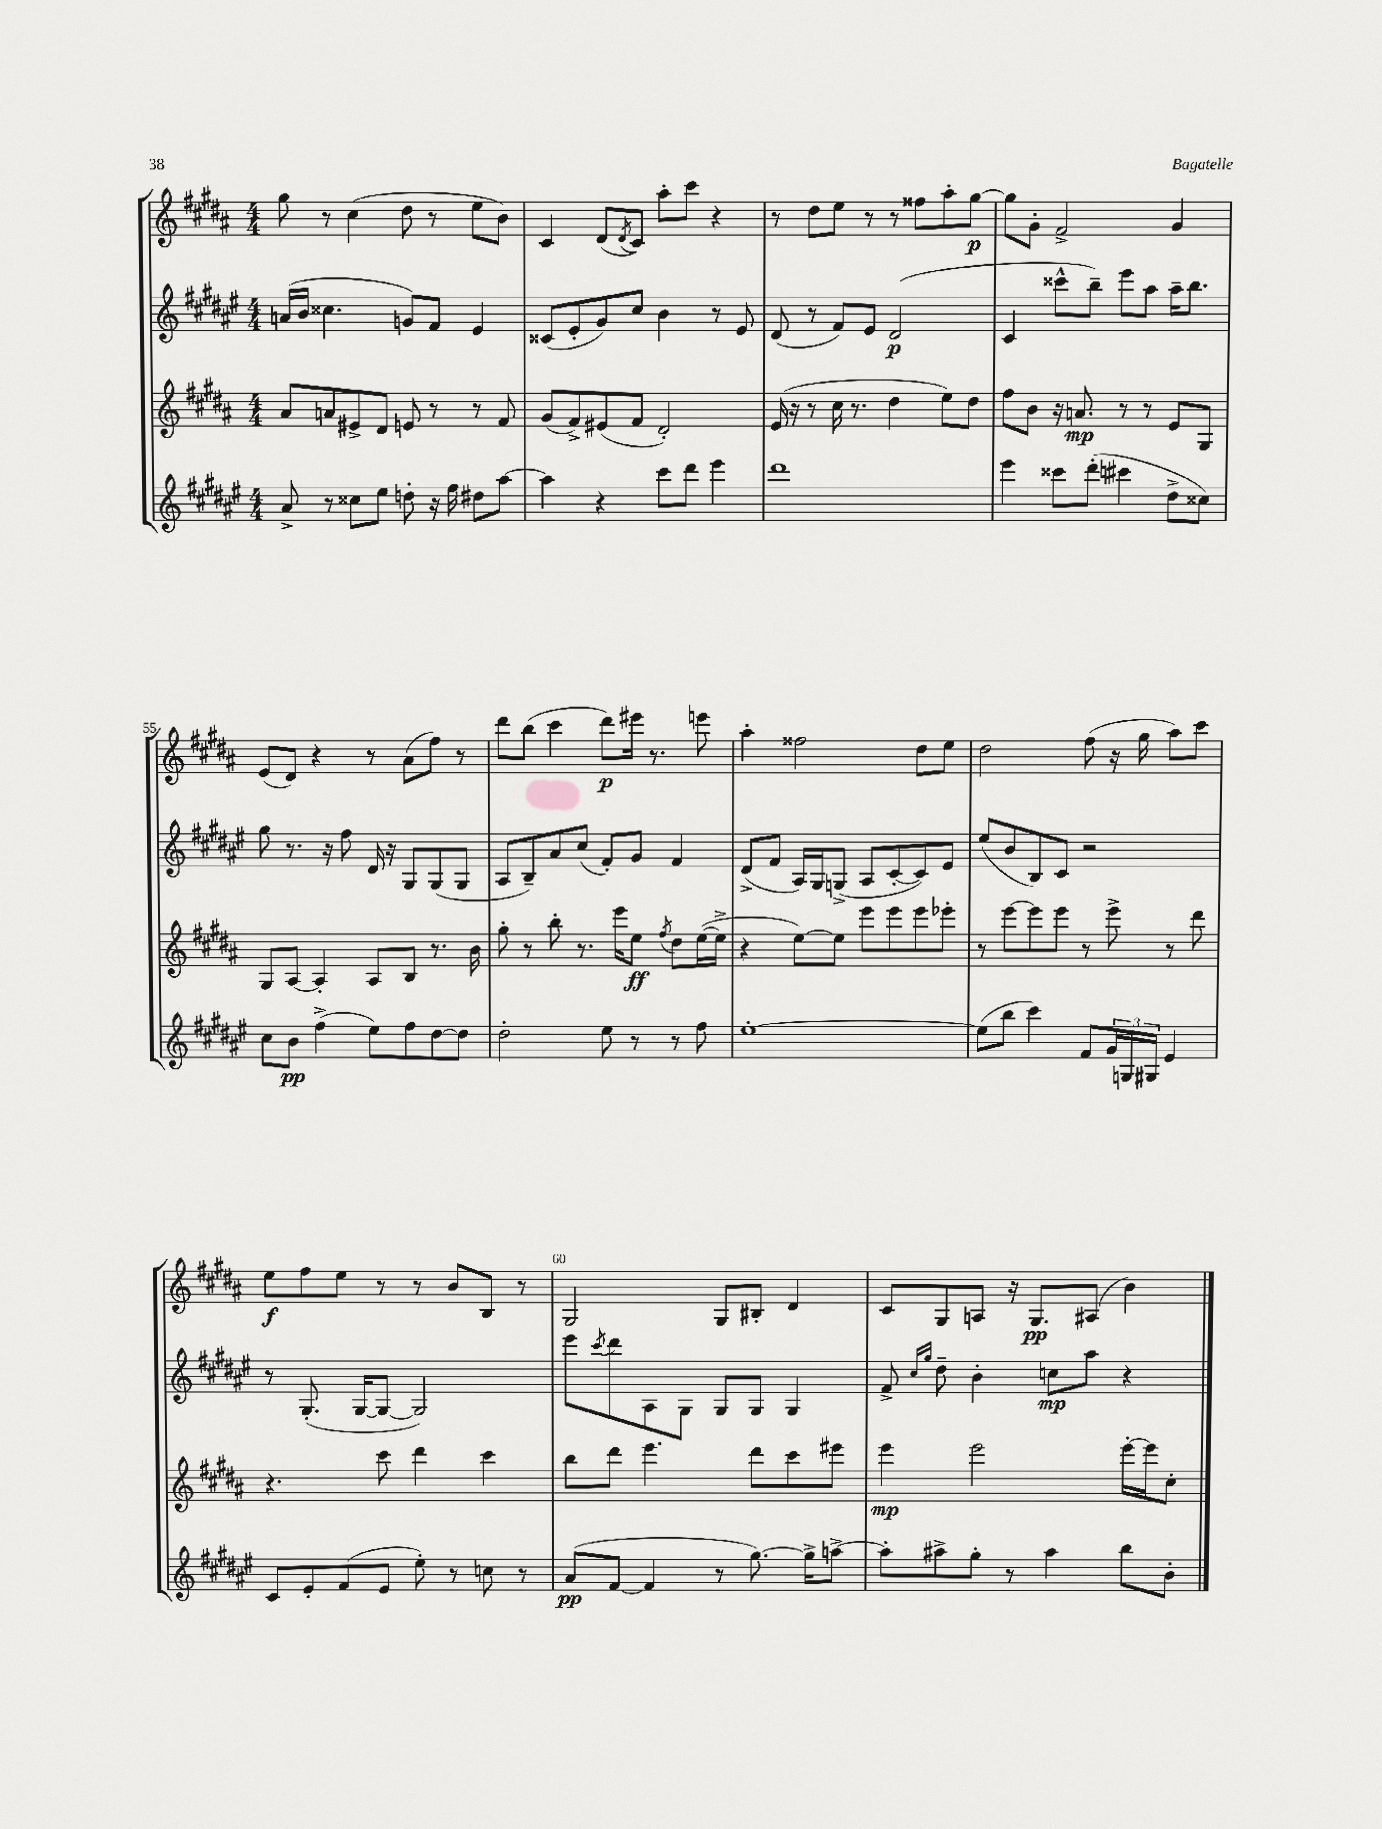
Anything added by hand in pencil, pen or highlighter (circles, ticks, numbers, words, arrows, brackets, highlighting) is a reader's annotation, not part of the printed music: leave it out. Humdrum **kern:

**kern	**dynam	**kern	**dynam	**kern	**dynam	**kern	**dynam
*part4	*part4	*part3	*part3	*part2	*part2	*part1	*part1
*staff4	*staff4	*staff3	*staff3	*staff2	*staff2	*staff1	*staff1
*clefG2	*	*clefG2	*	*clefG2	*	*clefG2	*
*k[f#c#g#d#a#e#]	*	*k[f#c#g#d#a#]	*	*k[f#c#g#d#a#e#]	*	*k[f#c#g#d#a#]	*
*M4/4	*	*M4/4	*	*M4/4	*	*M4/4	*
=51	=51	=51	=51	=51	=51	=51	=51
8a#^/	.	8a#/L	.	(16an/LL	.	8gg#\	.
.	.	.	.	16b/JJ	.	.	.
8r	.	8an/	.	4.cc##X\	.	8r	.
8cc##X\L	.	8e#X^/	.	.	.	(4cc#\	.
8ee#\J	.	8d#/J	.	.	.	.	.
8ddn'\	.	8en/	.	8gn/L)	.	8dd#\	.
16r	.	8r	.	8f#/J	.	8r	.
16ff#\	.	.	.	.	.	.	.
8dd#X\L	.	8r	.	4e#/	.	8ee\L	.
[8aa#\J	.	8f#/	.	.	.	8b\J)	.
=52	=52	=52	=52	=52	=52	=52	=52
4aa#\]	.	(8g#/L	.	(8c##X/L	.	4c#/	.
.	.	8f#^/)	.	8e#'/	.	.	.
4r	.	(8e#X/	.	8g#/)	.	(8d#/L	.
.	.	.	.	.	.	8qd#/	.
.	.	8f#/J	.	8cc#/J	.	8c#/J)	.
8ccc#\L	.	2d#'/)	.	4b\	.	8aa#'\L	.
8ddd#\J	.	.	.	.	.	8ccc#\J	.
4eee#\	.	.	.	8r	.	4r	.
.	.	.	.	8e#/	.	.	.
=53	=53	=53	=53	=53	=53	=53	=53
1ddd#	.	(16e/	.	(8d#/	.	8r	.
.	.	16r	.	.	.	.	.
.	.	8r	.	8r	.	8dd#\L	.
.	.	16cc#\	.	8f#/L)	.	8ee\J	.
.	.	8.r	.	.	.	.	.
.	.	.	.	8e#/J	.	8r	.
.	.	4dd#\	.	(2d#/	p	8r	.
.	.	.	.	.	.	8ff##X\L	.
.	.	8ee\L)	.	.	.	8aa#'\	.
.	.	8dd#\J	.	.	.	[8gg#\J	p
=54	=54	=54	=54	=54	=54	=54	=54
4eee#\	.	8ff#\L	.	4c#/	.	8gg#\L]	.
.	.	8b\J	.	.	.	8g#'\J	.
8ccc##X\L	.	16r	.	8ccc##X^^\L	.	2f#^/	.
.	.	8.an/	mp	.	.	.	.
(8ddd#'\J	.	.	.	8bb~\J)	.	.	.
4ccc#X\	.	8r	.	8eee#\L	.	.	.
.	.	8r	.	8aa#\J	.	.	.
8dd#^\L	.	8e/L	.	16aa#~\KL	.	4g#/	.
.	.	.	.	8.bb\J	.	.	.
8cc##X\J)	.	8G#/J	.	.	.	.	.
!!LO:LB:g=z
=55	=55	=55	=55	=55	=55	=55	=55
8cc#\L	.	8G#/L	.	8gg#\	.	(8e/L	.
8b\J	pp	[8A#/J	.	8.r	.	8d#/J)	.
(4ff#^\	.	4A#'/]	.	.	.	4r	.
.	.	.	.	16r	.	.	.
.	.	.	.	8ff#\	.	.	.
8ee#\L)	.	8A#/L	.	16d#/	.	8r	.
.	.	.	.	16r	.	.	.
8ff#\	.	8B/J	.	8G#/L	.	(8a#\L	.
[8dd#\	.	8.r	.	(8G#/	.	8ff#\J)	.
8dd#\J]	.	.	.	8G#/J	.	8r	.
.	.	16b\	.	.	.	.	.
=56	=56	=56	=56	=56	=56	=56	=56
2dd#'\	.	8gg#'\	.	8A#/L	.	8ddd#\L	.
.	.	8r	.	8B~/)	.	(8bb\J	.
.	.	8bb'\	.	8a#/	.	4ccc#\	.
.	.	8.r	.	(8cc#/J	.	.	.
8ee#\	.	.	.	8f#'/L)	.	8ddd#\L)	p
.	.	16eee\KL	.	.	.	.	.
8r	.	8ee\J	ff	8g#/J	.	16eee#X\Jk	.
.	.	.	.	.	.	8.r	.
.	.	8qff#/	.	.	.	.	.
8r	.	8dd#\L	.	4f#/	.	.	.
8ff#\	.	([16ee\L	.	.	.	8eeen\	.
.	.	16ee^\JJ]	.	.	.	.	.
=57	=57	=57	=57	=57	=57	=57	=57
[1ee#'	.	4r	.	(8d#^/L	.	4aa#'\	.
.	.	.	.	8f#/J	.	.	.
.	.	[8ee\L)	.	16A#/LL)	.	2ff##X\	.
.	.	.	.	16G#/J	.	.	.
.	.	8ee\J]	.	(8Gn^/J	.	.	.
.	.	8eee\L	.	8A#/L	.	.	.
.	.	8eee\	.	[8c#'/	.	.	.
.	.	8eee\	.	8c#/])	.	8dd#\L	.
.	.	8eee-X'\J	.	8e#/J	.	8ee\J	.
=58	=58	=58	=58	=58	=58	=58	=58
(8ee#\L]	.	8r	.	(8ee#/L	.	2dd#\	.
8bb\J	.	[8eee\L	.	8b/	.	.	.
4ccc#\)	.	8eee\]	.	8B/)	.	.	.
.	.	8eee\J	.	8c#/J	.	.	.
8f#/L	.	8r	.	2r	.	(8ff#\	.
24g#/L	.	8eee^\	.	.	.	16r	.
24Gn/	.	.	.	.	.	.	.
.	.	.	.	.	.	16gg#\	.
24G#X/JJ	.	.	.	.	.	.	.
4e#/	.	8r	.	.	.	8aa#\L)	.
.	.	8ddd#\	.	.	.	8ccc#\J	.
!!LO:LB:g=z
=59	=59	=59	=59	=59	=59	=59	=59
8c#/L	.	4.r	.	8r	.	8ee\L	f
8e#'/	.	.	.	(8.G#'/	.	8ff#\	.
(8f#/	.	.	.	.	.	8ee\J	.
.	.	.	.	[16G#/KL	.	.	.
8e#/J	.	8ccc#\	.	8G#/J_	.	8r	.
8ee#'\)	.	4ddd#\	.	2G#/])	.	8r	.
8r	.	.	.	.	.	8b/L	.
8ccn\	.	4ccc#\	.	.	.	8B/J	.
8r	.	.	.	.	.	8r	.
=60	=60	=60	=60	=60	=60	=60	=60
(8a#/L	pp	8bb\L	.	8eee#\L	.	2G#/	.
.	.	.	.	8qccc#/	.	.	.
[8f#/J	.	8ddd#\J	.	8ddd#\	.	.	.
4f#/]	.	4.eee\	.	8A#\	.	.	.
.	.	.	.	8G#\J	.	.	.
8r	.	.	.	8G#/L	.	8G#/L	.
[8.gg#\)	.	8ddd#\L	.	8G#/J	.	8B#X'/J	.
.	.	8ccc#\	.	4G#/	.	4d#/	.
16gg#^\KL]	.	.	.	.	.	.	.
[8aan^\J	.	8eee#X\J	.	.	.	.	.
=61	=61	=61	=61	=61	=61	=61	=61
8aa'\L]	.	4eee\	mp	8f#^/	.	8c#/L	.
.	.	.	.	16qqcc#/LL	.	.	.
.	.	.	.	16qqgg#/JJ	.	.	.
8aa#X^\	.	.	.	8dd#~\	.	8G#/	.
8gg#'\J	.	2eee\	.	4b'\	.	8An/J	.
8r	.	.	.	.	.	16r	.
.	.	.	.	.	.	8.G#/L	pp
4aa#\	.	.	.	8ccn\L	mp	.	.
.	.	.	.	8aa#\J	.	(8A#X/J	.
8bb\L	.	[16eee'\LL	.	4r	.	4b\)	.
.	.	16eee\J]	.	.	.	.	.
8b'\J	.	8cc#'\J	.	.	.	.	.
==	==	==	==	==	==	==	==
*-	*-	*-	*-	*-	*-	*-	*-
